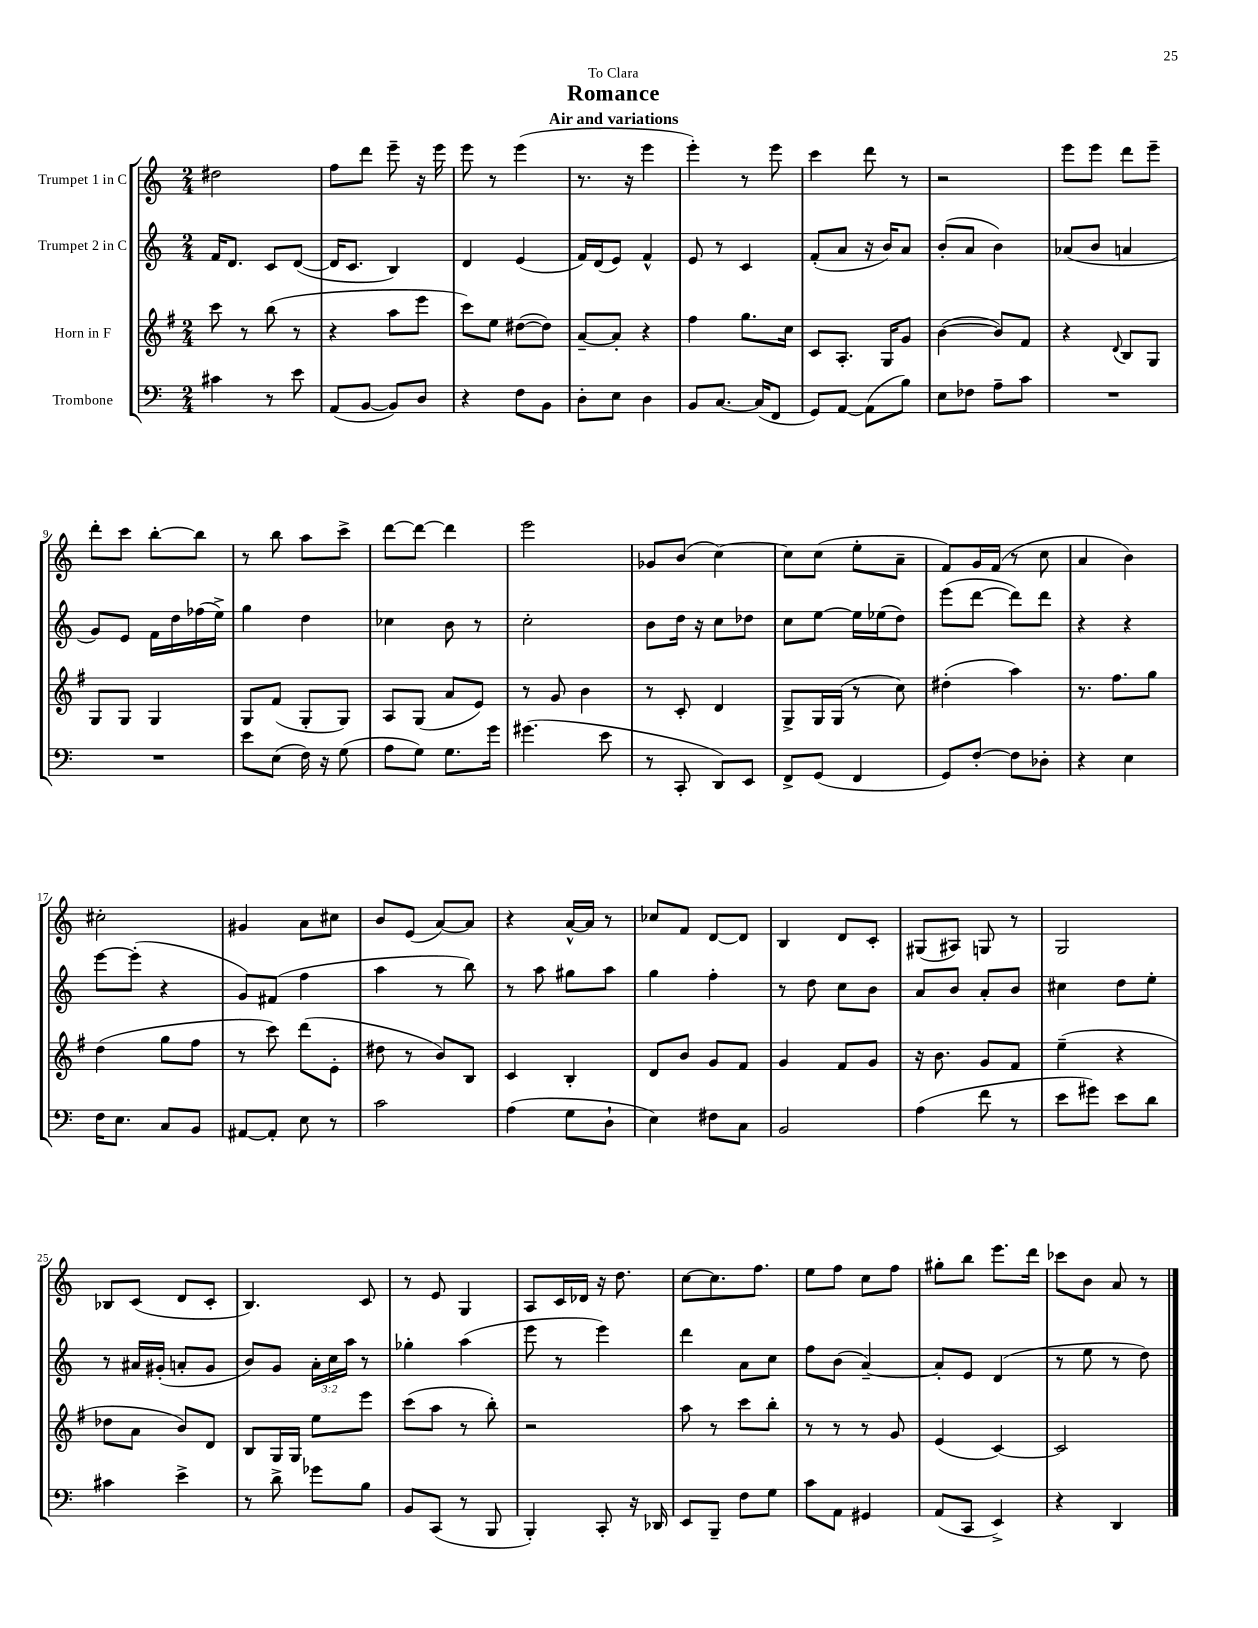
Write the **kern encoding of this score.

**kern	**kern	**kern	**kern
*part4	*part3	*part2	*part1
*staff4	*staff3	*staff2	*staff1
*I"Trombone	*I"Horn in F	*I"Trumpet 2 in C	*I"Trumpet 1 in C
*clefF4	*clefG2	*clefG2	*clefG2
*k[]	*k[f#]	*k[]	*k[]
*M2/4	*M2/4	*M2/4	*M2/4
=1	=1	=1	=1
4c#X\	8ccc\	16f/KL	2dd#X\
.	.	8.d/J	.
.	8r	.	.
8r	(8bb\	8c/L	.
8e\	8r	([8d/J	.
=2	=2	=2	=2
(8AA/L	4r	16d/KL]	8ff\L
.	.	8.c/J	.
[8BB/J	.	.	8ddd\J
8BB/L])	8aa\L	4B/)	8eee~\
8D/J	8eee\J	.	16r
.	.	.	16eee\
=3	=3	=3	=3
4r	8ccc\L)	4d/	8eee\
.	8ee\J	.	8r
8F\L	([8dd#X\L	(4e/	(4eee\
8BB\J	8dd#\J])	.	.
=4	=4	=4	=4
8D'\L	[8a~/L	16f/LL)	8.r
.	.	(16d/J	.
8E\J	8a'/J]	8e/J)	.
.	.	.	16r
4D\	4r	4f^^/	4eee\
=5	=5	=5	=5
8BB/L	4ff#\	8e/	4eee'\)
[8.C/J	.	8r	.
.	8.gg\L	4c/	8r
(16C/KL]	.	.	.
8FF/J	.	.	8eee\
.	16cc\Jk	.	.
=6	=6	=6	=6
8GG/L)	8c/L	(8f'/L	4ccc\
[8AA/J	8.A'/J	8a/J	.
(8AA\L]	.	16r	8ddd\
.	16G/KL	16b/KL)	.
8B\J)	8g/J	8a/J	8r
=7	=7	=7	=7
8E\L	([4b\	(8b'/L	2r
8F-X\J	.	8a/J	.
8A~\L	8b/L])	4b\)	.
8c\J	8f#/J	.	.
=8	=8	=8	=8
2r	4r	(8a-X/L	8eee\L
.	.	8b/J	8eee\J
.	8qqd/	.	.
.	8B/L	4an/	8ddd\L
.	8G/J	.	8eee~\J
!!LO:LB:g=z
=9	=9	=9	=9
2r	8G/L	8g/L)	8ddd'\L
.	8G/J	8e/J	8ccc\J
.	4G/	16f\LL	[8bb'\L
.	.	16dd\	.
.	.	(16ff-X\	8bb\J]
.	.	16ee^\JJ)	.
=10	=10	=10	=10
8e\L	8G/L	4gg\	8r
(8E\J	(8f#/J	.	8bb\
16F\)	8G'/L	4dd\	8aa\L
16r	.	.	.
(8G\	8G/J)	.	8ccc^\J
=11	=11	=11	=11
8A\L	8A/L	4cc-X\	[8ddd\L
8G\J)	(8G/J	.	8ddd\J_
8.G\L	8a/L	8b\	4ddd\]
.	8e/J)	8r	.
16g\Jk	.	.	.
=12	=12	=12	=12
(4.g#X\	8r	2cc'\	2eee\
.	8g/	.	.
.	4b\	.	.
8e\	.	.	.
=13	=13	=13	=13
8r	8r	8b\L	8g-X/L
8CC'/	8c'/	16dd\Jk	(8b/J
.	.	16r	.
8DD/L)	4d/	8cc\L	[4cc\)
8EE/J	.	8dd-X\J	.
=14	=14	=14	=14
8FF^/L	8G^/L	8cc\L	8cc\L]
(8GG/J	16G/L	[8ee\J	(8cc\J
.	(16G/JJ	.	.
4FF/	8r	16ee\LL]	8ee'\L
.	.	(16ee-X\J	.
.	8cc\)	8dd\J)	8a~\J
=15	=15	=15	=15
8GG/L)	(4dd#X'\	(8eee\L	8f/L)
[8F'/J	.	[8ddd\J	16g/L
.	.	.	(16f/JJ
8F\L]	4aa\)	8ddd\L])	8r
8D-X'\J	.	8ddd\J	8cc\
=16	=16	=16	=16
4r	8.r	4r	4a/
.	8.ff#\L	.	.
4E\	.	4r	4b\)
.	8gg\J	.	.
!!LO:LB:g=z
=17	=17	=17	=17
16F\KL	(4dd\	[8eee\L	2cc#X'\
8.E\J	.	.	.
.	.	(8eee'\J]	.
8C/L	8gg\L	4r	.
8BB/J	8ff#\J	.	.
=18	=18	=18	=18
[8AA#X/L	8r	8g/L)	4g#X/
8AA#'/J]	8ccc\)	(8f#X/J	.
8E\	(8ddd\L	4ff\	8a\L
8r	8e'\J	.	8cc#X\J
=19	=19	=19	=19
2c\	8dd#X\	4aa\	8b/L
.	8r	.	(8e/J
.	8b/L)	8r	[8a/L)
.	8B/J	8bb\)	8a/J]
=20	=20	=20	=20
(4A\	4c/	8r	4r
.	.	8aa\	.
8G\L	4B'/	8gg#X\L	[16a^^/LL
.	.	.	16a/JJ]
8D`\J	.	8aa\J	8r
=21	=21	=21	=21
4E\)	8d/L	4gg\	8cc-X/L
.	8b/J	.	8f/J
8F#X\L	8g/L	4ff'\	[8d/L
8C\J	8f#/J	.	8d/J]
=22	=22	=22	=22
2BB/	4g/	8r	4B/
.	.	8dd\	.
.	8f#/L	8cc\L	8d/L
.	8g/J	8b\J	8c'/J
=23	=23	=23	=23
(4A\	16r	8a/L	(8G#X/L
.	8.b\	.	.
.	.	8b/J	8A#X/J)
8f\	8g/L	8a'/L	8Gn/
8r	8f#/J	8b/J	8r
=24	=24	=24	=24
8e\L	(4ee~\	4cc#X\	2G/
8g#X\J)	.	.	.
8e\L	4r	8dd\L	.
8d\J	.	8ee'\J	.
!!LO:LB:g=z
=25	=25	=25	=25
4c#X\	8dd-X\L	8r	8B-X/L
.	8a\J	16a#X/LL	(8c/J
.	.	(16g#X'/JJ	.
4e^\	8b/L)	8an'/L	8d/L
.	8d/J	8g#/J	8c'/J
=26	=26	=26	=26
8r	8B/L	8b/L)	4.B/)
8d^\	16G/L	8g/J	.
.	16G/JJ	.	.
8g-X\L	8ee\L	24a'\LL	.
.	.	24cc\	.
.	.	24aa\JJ	.
8B\J	8eee\J	8r	8c/
=27	=27	=27	=27
8BB/L	(8ccc\L	4gg-X'\	8r
(8CC/J	8aa\J	.	8e/
8r	8r	(4aa\	4G/
8BBB/	8bb'\)	.	.
=28	=28	=28	=28
4BBB'/)	2r	8eee\	8A/L
.	.	8r	16c/L
.	.	.	16d-X/JJ
8CC'/	.	4eee\)	16r
.	.	.	8.dd\
16r	.	.	.
16DD-X/	.	.	.
=29	=29	=29	=29
8EE/L	8aa\	4ddd\	[8cc\L
8BBB~/J	8r	.	8.cc\]
8F\L	8ccc\L	8a\L	.
.	.	.	8.ff\J
8G\J	8bb'\J	8cc\J	.
=30	=30	=30	=30
8c\L	8r	8ff\L	8ee\L
8AA\J	8r	(8b\J	8ff\J
4GG#X/	8r	[4a~/)	8cc\L
.	8g/	.	8ff\J
=31	=31	=31	=31
(8AA/L	(4e/	8a'/L]	8gg#X'\L
8CC/J	.	8e/J	8bb\J
4EE^/)	[4c/)	(4d/	8.eee\L
.	.	.	16ddd\Jk
=32	=32	=32	=32
4r	2c/]	8r	8ccc-X\L
.	.	8ee\	8b\J
4DD/	.	8r	8a/
.	.	8dd\)	8r
==	==	==	==
*-	*-	*-	*-
